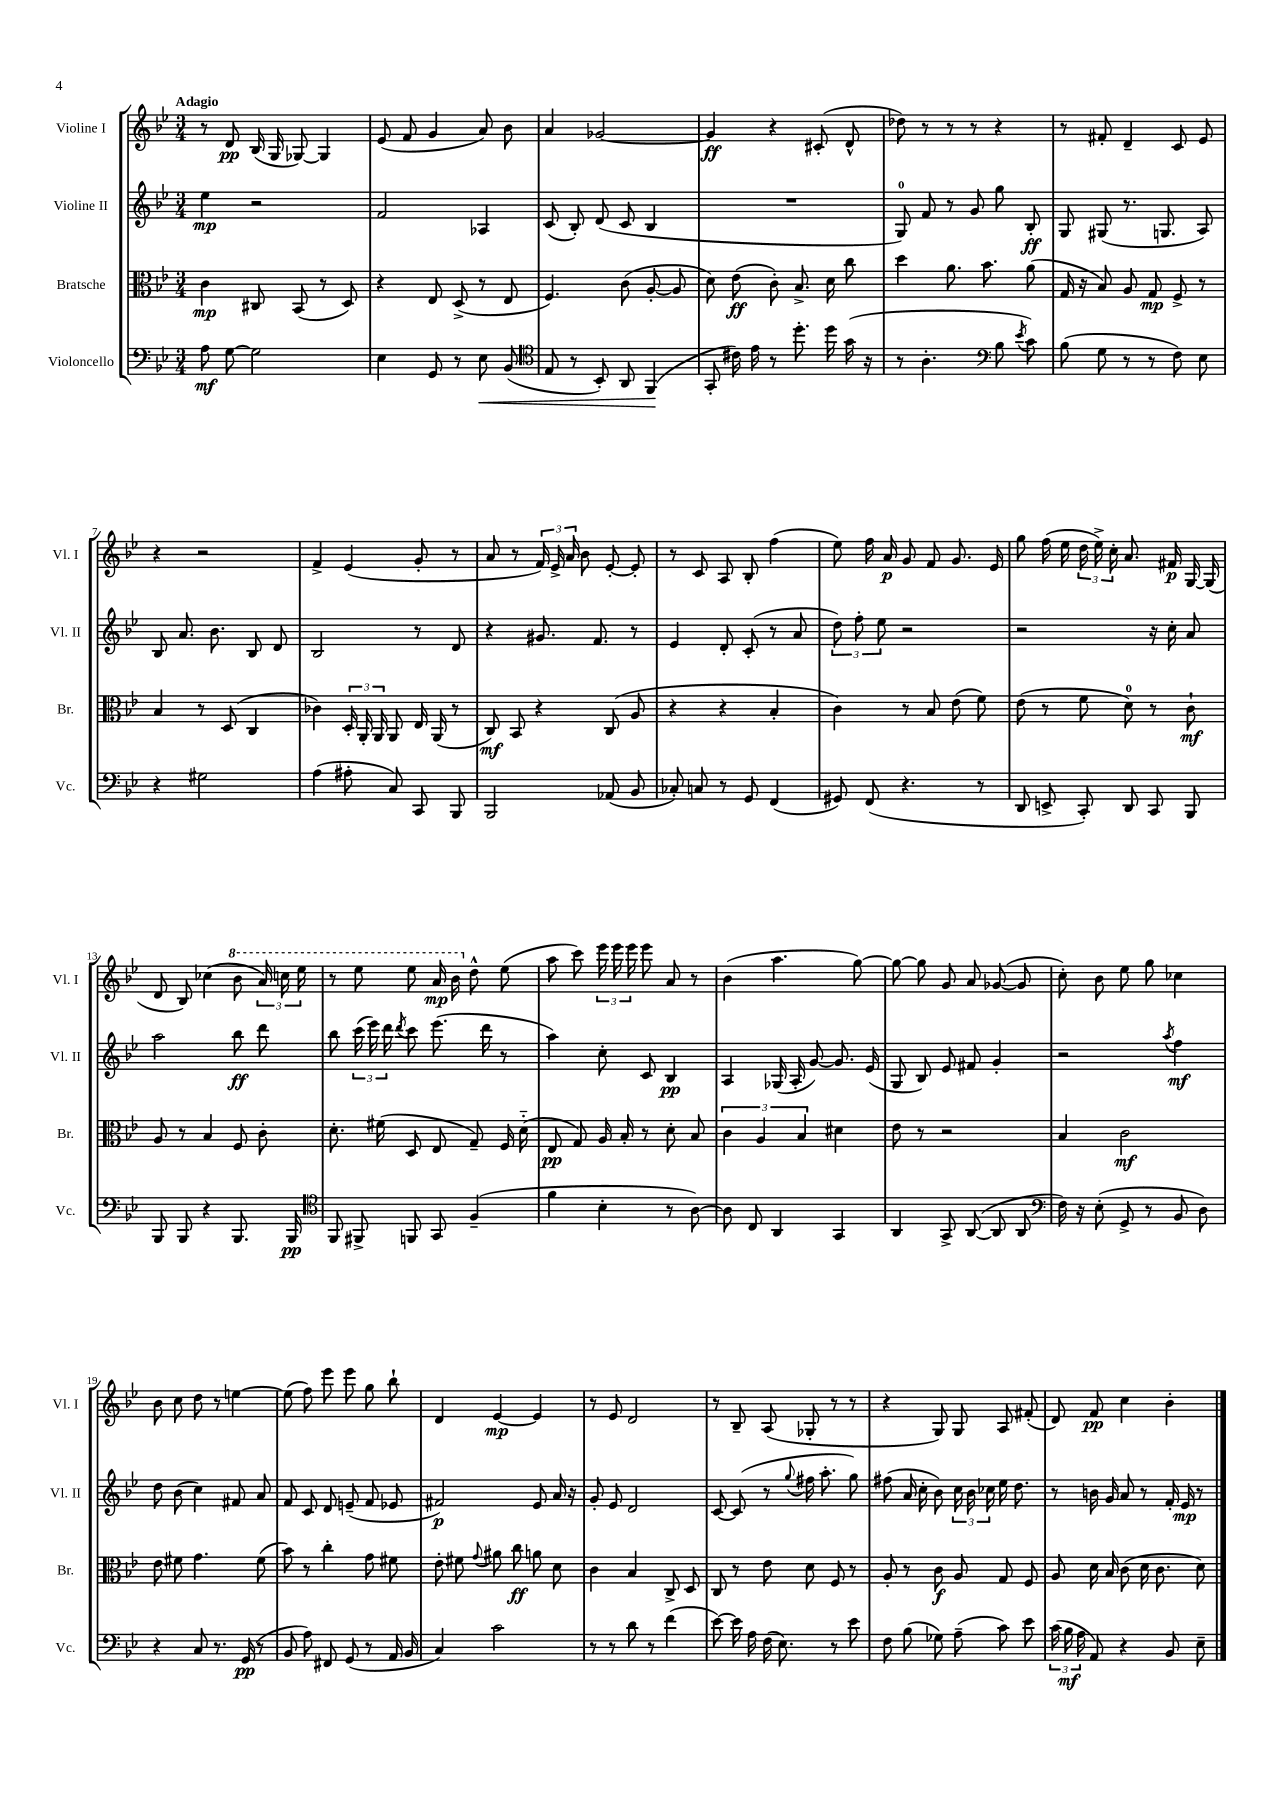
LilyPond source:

<<
\new StaffGroup <<
\new Staff = "s0" \with { instrumentName = "Violine I" shortInstrumentName = "Vl. I" } {
    \clef treble \key bes \major \numericTimeSignature \time 3/4 \tempo "Adagio"
    \autoBeamOff r8 d'8\pp bes16( g16 ges8~) ges4 |
    ees'8( f'8 g'4 a'8) bes'8 |
    a'4 ges'2~ |
    ges'4\ff r4 cis'8-.( d'8-^ |
    des''8) r8 r8 r8 r4 |
    r8 fis'8-. d'4-- c'8 ees'8 |
    r4 r2 |
    f'4-> ees'4( g'8-. r8 |
    a'8 r8 \tuplet 3/2 { f'16) ees'16-> a'16 } bes'8 ees'8~-. ees'8-. |
    r8 c'8 a8 bes8-. f''4( |
    ees''8) f''16 a'16\p g'8 f'8 g'8. ees'16 |
    g''8 f''16( ees''16 \tuplet 3/2 { d''16 ees''16->) c''16-. } a'8. fis'16\p g16~ g16( |
    d'8 bes8) ces''4( \ottava #1 bes''8 \tuplet 3/2 { a''16) c'''!16 ees'''16 } |
    r8 ees'''8 ees'''8 a''16\mp bes''16 \ottava #0 d''8-^ ees''8( |
    a''8 c'''8) \tuplet 3/2 { ees'''16 ees'''16 ees'''16 } ees'''8 a'8 r8 |
    bes'4( a''4. g''8~) |
    g''8~ g''8 g'8 a'8 ges'8~( ges'8 |
    c''8-.) bes'8 ees''8 g''8 ces''4 |
    bes'8 c''8 d''8 r8 e''4~ |
    e''8( f''8) ees'''8 ees'''8 g''8 bes''8-! |
    d'4 ees'4~\mp ees'4 |
    r8 ees'8 d'2 |
    r8 bes8-- a8( ges8-. r8 r8 |
    r4 g8) g8 a8 fis'8-.( |
    d'8) f'8\pp c''4 bes'4-. \bar "|." |
}
\new Staff = "s1" \with { instrumentName = "Violine II" shortInstrumentName = "Vl. II" } {
    \clef treble \key bes \major \numericTimeSignature \time 3/4
    \autoBeamOff ees''4\mp r2 |
    f'2 aes4 |
    c'8( bes8-.) d'8( c'8 bes4 |
    R2. |
    g8-0) f'8 r8 g'8 g''8 bes8-.\ff |
    g8 gis8( r8. g8. a8) |
    bes8 a'8. bes'8. bes8 d'8 |
    bes2 r8 d'8 |
    r4 gis'8. f'8. r8 |
    ees'4 d'8-. c'8-.( r8 a'8 |
    \tuplet 3/2 { d''8) f''8-. ees''8 } r2 |
    r2 r16 c''16-. a'8 |
    a''2 bes''8\ff d'''8 |
    bes''8 \tuplet 3/2 { c'''16( ees'''16) d'''16 } \acciaccatura { d'''8 } c'''8 ees'''8.( d'''16 r8 |
    a''4) c''8-. c'8 bes4\pp |
    a4 ges16( a16-. g'8~) g'8. ees'16( |
    g8 bes8) ees'8 fis'8 g'4-. |
    r2 \acciaccatura { a''8 } f''4\mf |
    d''8 bes'8( c''4) fis'8 a'8 |
    f'8 c'8 d'8 e'8--( f'8 ees'8 |
    fis'2\p) ees'8 a'16 r16 |
    g'8-. ees'8 d'2 |
    c'8~ c'8( r8 \appoggiatura { g''8 } fis''16 a''8.-. g''8) |
    fis''8( a'16 c''16-. bes'8) \tuplet 3/2 { c''16 bes'16 ces''16 } ees''16 d''8. |
    r8 b'16 g'16 a'8 r8 f'16-. ees'16\mp r8 \bar "|." |
}
\new Staff = "s2" \with { instrumentName = "Bratsche" shortInstrumentName = "Br." } {
    \clef alto \key bes \major \numericTimeSignature \time 3/4
    \autoBeamOff c'4\mp cis8 bes,8( r8 d8) |
    r4 ees8 d8->( r8 ees8 |
    f4.) c'8( a8~-. a8 |
    d'8) ees'8\ff( c'8-.) bes8.-> d'16 c''8 |
    d''4 a'8. bes'8. a'8( |
    g16 r16 bes8) a8 g8\mp f8-> r8 |
    bes4 r8 d8( c4 |
    ces'4) \tuplet 3/2 { d16-. a,16-. a,16 } a,8 ees16 a,16( r8 |
    c8\mf) bes,8 r4 c8( a8 |
    r4 r4 bes4-. |
    c'4) r8 bes8 ees'8( f'8) |
    ees'8( r8 f'8 d'8-0) r8 c'8-!\mf |
    a8 r8 bes4 f8 c'8-. |
    d'8.-. fis'16( d8 ees8 g8--) f16 d'16-_( |
    ees8\pp g8) a16 bes16-. r8 d'8-. bes8 |
    \tuplet 3/2 { c'4 a4 bes4 } dis'4 |
    ees'8 r8 r2 |
    bes4 c'2\mf |
    ees'8 fis'8 g'4. fis'8( |
    bes'8) r8 c''4-. g'8 fis'8 |
    ees'8-. fis'8 \appoggiatura { g'8 } ais'8 c''8\ff a'8 d'8 |
    c'4 bes4 c8-> d8 |
    c8 r8 ees'8 d'8 f8 r8 |
    a8-. r8 c'8\f a8 g8 f8 |
    a8 d'16 bes16 c'8( d'16 c'8. d'8) \bar "|." |
}
\new Staff = "s3" \with { instrumentName = "Violoncello" shortInstrumentName = "Vc." } {
    \clef bass \key bes \major \numericTimeSignature \time 3/4
    \autoBeamOff a8\mf g8~ g2 |
    ees4 g,8 r8 ees8\< bes,8( |
    \clef tenor ees8 r8 bes,8-.) a,8 f,4\!( |
    g,8-. cis'16) ees'16 r8 d''8.-. d''16 g'16( r16 |
    r8 a4.-. \clef bass bes8 \acciaccatura { ees'8 } c'8) |
    bes8( g8 r8 r8 f8) ees8 |
    r4 gis2 |
    a4( ais8-. c8) c,8 bes,,8 |
    bes,,2 aes,8( bes,8 |
    ces8-.) c8 r8 g,8 f,4( |
    gis,8) f,8( r4. r8 |
    d,8 e,8-> c,8-.) d,8 c,8 bes,,8 |
    bes,,8 bes,,8 r4 bes,,8. bes,,16\pp |
    \clef tenor f,8 fis,8-> f,8 g,8 f4--( |
    f'4 bes4-. r8 a8~) |
    a8 c8 a,4 g,4 |
    a,4 g,8-> a,8~( a,8 a,8 |
    \clef bass f16) r16 ees8-.( g,8-> r8 bes,8 d8) |
    r4 c8 r8. g,16\pp( r8 |
    bes,8 a8) fis,8 g,8( r8 a,16 bes,16 |
    c4) c'2 |
    r8 r8 d'8 r8 f'4( |
    ees'8~) ees'16 a16 f16( ees8.) r8 ees'8 |
    f8 bes8( ges8) a8--( c'8) ees'8 |
    \tuplet 3/2 { c'16( bes16\mf a16 } a,8) r4 bes,8 ees8-- \bar "|." |
}
>>
>>
